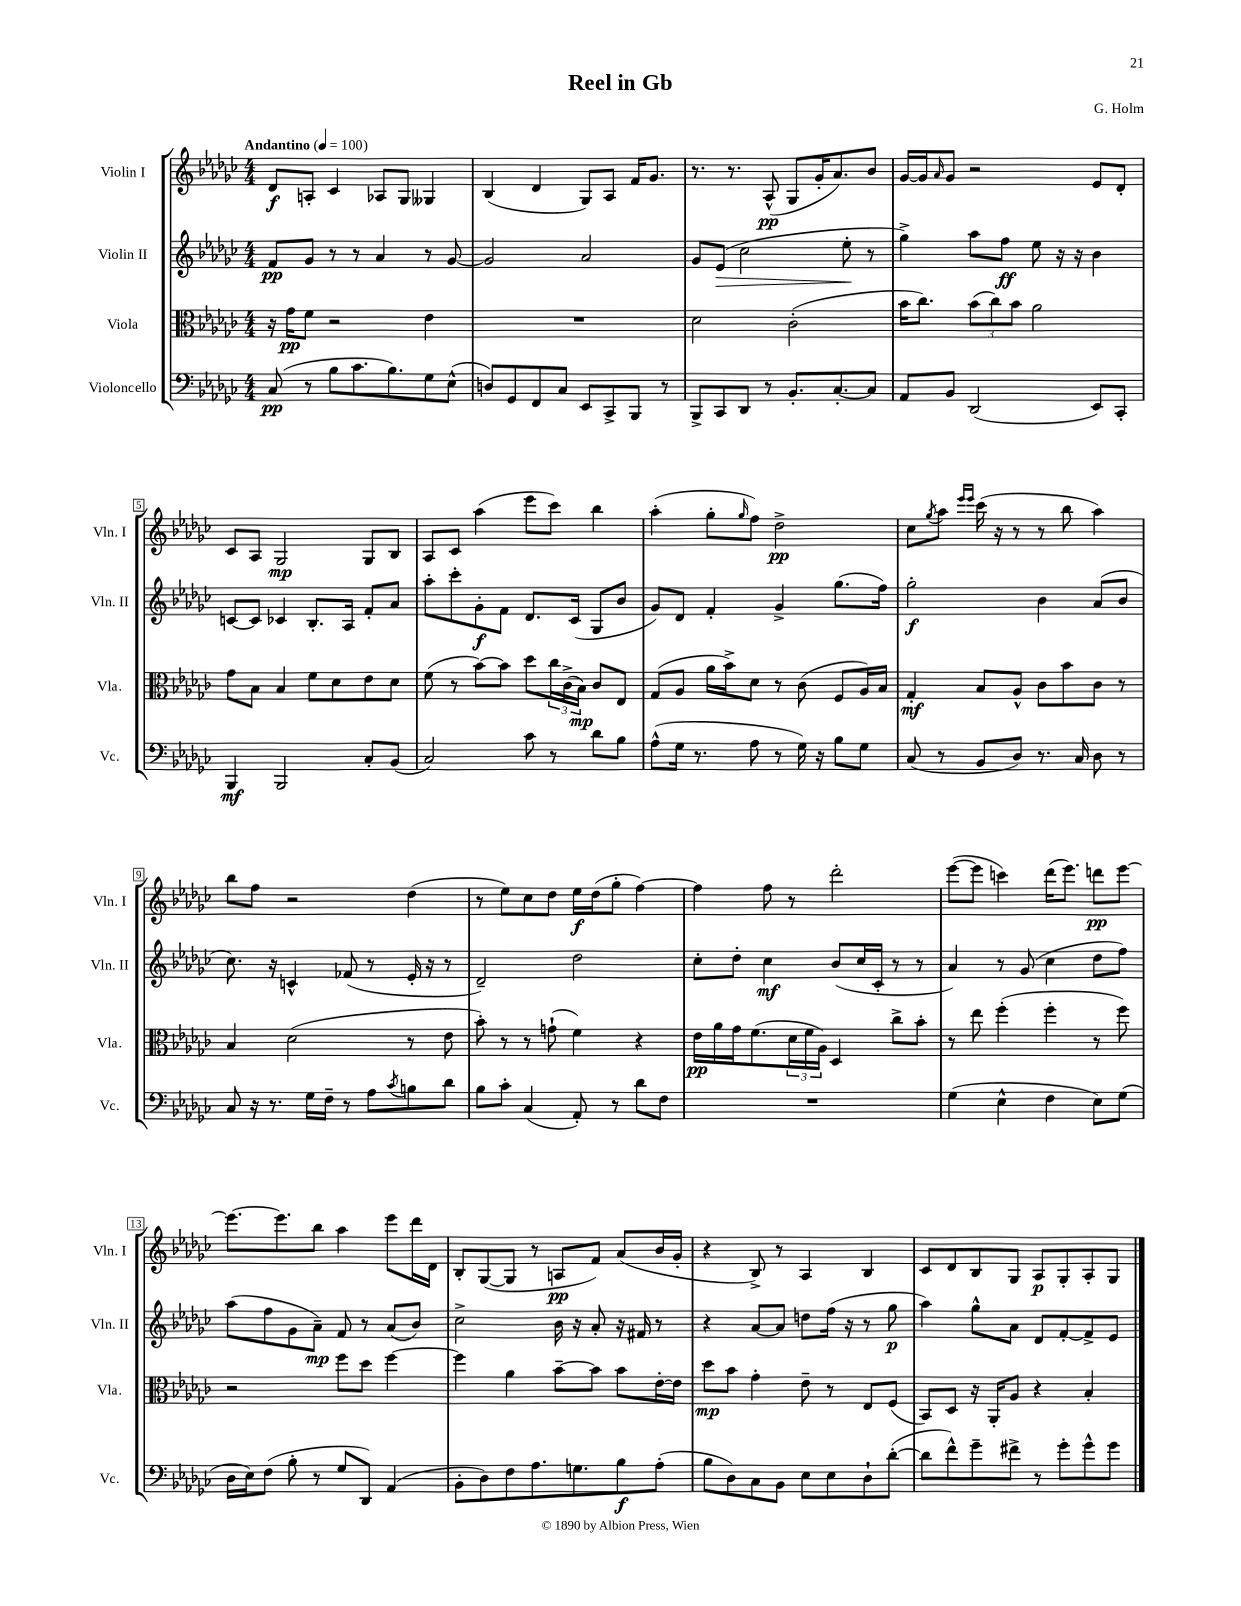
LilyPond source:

\header { title = "Reel in Gb" composer = "G. Holm" }
<<
\new StaffGroup <<
\new Staff = "s0" \with { instrumentName = "Violin I" shortInstrumentName = "Vln. I" } {
    \clef treble \key ges \major \numericTimeSignature \time 4/4 \tempo "Andantino" 4 = 100
    des'8\f a8-. ces'4 aes8 ges8 geses4 |
    bes4( des'4 ges8) aes8 f'16 ges'8. |
    r8. r8. aes8-^\pp( ges8 ges'16-. aes'8.) bes'8 |
    ges'16~ ges'16 \grace { aes'16 } ges'8 r2 ees'8 des'8-. |
    ces'8 aes8 ges2\mp ges8 bes8 |
    aes8 ces'8 aes''4( ees'''8 ces'''8) bes''4 |
    aes''4-.( ges''8-. \grace { ges''16 } f''8) des''2->\pp |
    ces''8 \acciaccatura { ges''8 } aes''8 \grace { ees'''16 ees'''16 } ces'''16( r16 r8 r8 bes''8 aes''4) |
    bes''8 f''8 r2 des''4( |
    r8 ees''8) ces''8 des''8 ees''16\f des''16( ges''8-. f''4~) |
    f''4 f''8 r8 des'''2-. |
    ees'''8~( ees'''8 c'''4) des'''16( ees'''8.) d'''8\pp ees'''8~ |
    ees'''8.~ ees'''8. bes''8 aes''4 ees'''8 des'''16 des'16 |
    bes8-. ges8~( ges8 r8 a8\pp f'8) aes'8( bes'16 ges'16-. |
    r4 bes8->) r8 aes4 bes4 |
    ces'8 des'8 bes8 ges8 aes8\p ges8-. aes8-. ges8 \bar "|." |
}
\new Staff = "s1" \with { instrumentName = "Violin II" shortInstrumentName = "Vln. II" } {
    \clef treble \key ges \major \numericTimeSignature \time 4/4
    f'8\pp ges'8 r8 r8 aes'4 r8 ges'8~ |
    ges'2 aes'2 |
    ges'8 ees'8\>( ces''2 ees''8-.\! r8 |
    ges''4->) aes''8 f''8\ff ees''8 r16 r16 bes'4 |
    c'8~ c'8 ces'4 bes8.-. aes16 f'8-. aes'8 |
    aes''8-. ces'''8-. ges'8-.\f f'8 des'8. ces'16( ges8 bes'8 |
    ges'8) des'8 f'4-. ges'4-> ges''8.( f''16) |
    ges''2-.\f bes'4 aes'8( bes'8 |
    ces''8.) r16 c'4-^ fes'8( r8 ees'16-. r16 r8 |
    des'2--) des''2 |
    ces''8-. des''8-. ces''4\mf bes'8( ces''16 ces'16-. r8 r8 |
    aes'4) r8 ges'8( ces''4 des''8 f''8) |
    aes''8( f''8 ges'8 aes'8--\mp) f'8 r8 aes'8( bes'8) |
    ces''2-> bes'16 r16 aes'8-. r16 fis'16 r8 |
    r4 aes'8~ aes'8 d''8 f''16( r16 r8 ges''8\p |
    aes''4) ges''8-^ aes'8 des'8 f'8~-. f'8-> ees'8 \bar "|." |
}
\new Staff = "s2" \with { instrumentName = "Viola" shortInstrumentName = "Vla." } {
    \clef alto \key ges \major \numericTimeSignature \time 4/4
    r16 ges'16\pp f'8 r2 ees'4 |
    R1 |
    des'2 ces'2-.( |
    bes'16 ces''8.) \tuplet 3/2 { bes'8( ces''8) bes'8 } aes'2 |
    ges'8 bes8 bes4 f'8 des'8 ees'8 des'8 |
    f'8( r8 bes'8~) bes'8 des''8 \tuplet 3/2 { ces''16 ces'16->( bes16\mp) } ces'8 ees8 |
    ges8( aes8 aes'16 bes'16->) des'8 r8 ces'8( f8 aes16) bes16 |
    ges4-.\mf bes8 aes8-^ ces'8 bes'8 ces'8 r8 |
    bes4 des'2( r8 ees'8 |
    bes'8-.) r8 r8 g'8-!( f'4) r4 |
    ees'16\pp aes'16 ges'16 f'8.( \tuplet 3/2 { des'16 f'16 aes16) } des4 ces''8-> bes'8-. |
    r8 ees''8 f''4-.( f''4-. r8 f''8) |
    r2 f''8 des''8 f''4~ |
    f''4 aes'4 bes'8~-- bes'8 bes'8 ees'16~-. ees'16 |
    des''8\mp bes'8 ges'4-. ees'8-- r8 ees8 f8( |
    bes,8) des8 r16 aes,16-. aes8 r4 bes4-. \bar "|." |
}
\new Staff = "s3" \with { instrumentName = "Violoncello" shortInstrumentName = "Vc." } {
    \clef bass \key ges \major \numericTimeSignature \time 4/4
    ces8\pp( r8 bes8 ces'8. bes8.) ges8 ees8-^( |
    d8) ges,8 f,8 ces8 ees,8 ces,8-> bes,,8 r8 |
    bes,,8-> ces,8 des,8 r8 bes,8.-. ces8.~-. ces8 |
    aes,8 bes,8 des,2( ees,8) ces,8-. |
    bes,,4\mf bes,,2 ces8-. bes,8( |
    ces2) ces'8 r8 des'8 bes8 |
    aes8-^( ges16 r8. aes8 r8 ges16) r16 bes8 ges8 |
    ces8( r8 bes,8 des8) r8. ces16 des8 r8 |
    ces8 r16 r8. ges16 f16-- r8 aes8 \acciaccatura { ces'8 } b8 des'8 |
    bes8 ces'8-. ces4( aes,8-.) r8 des'8 f8 |
    R1 |
    ges4( ees4-^ f4 ees8) ges8( |
    des16 ees16) f8( bes8-. r8 ges8 des,8) aes,4( |
    bes,8-. des8) f8 aes8. g8. bes8\f aes8-.( |
    bes8 des8) ces8 bes,8 ees8 ees8 des8-! des'8~-.( |
    des'8 f'8-^) ges'8-- fis'8-> r8 ges'8-. ges'8-^ ges'8 \bar "|." |
}
>>
>>
\layout { \context { \Score \override BarNumber.stencil = #(make-stencil-boxer 0.1 0.3 ly:text-interface::print) } }
